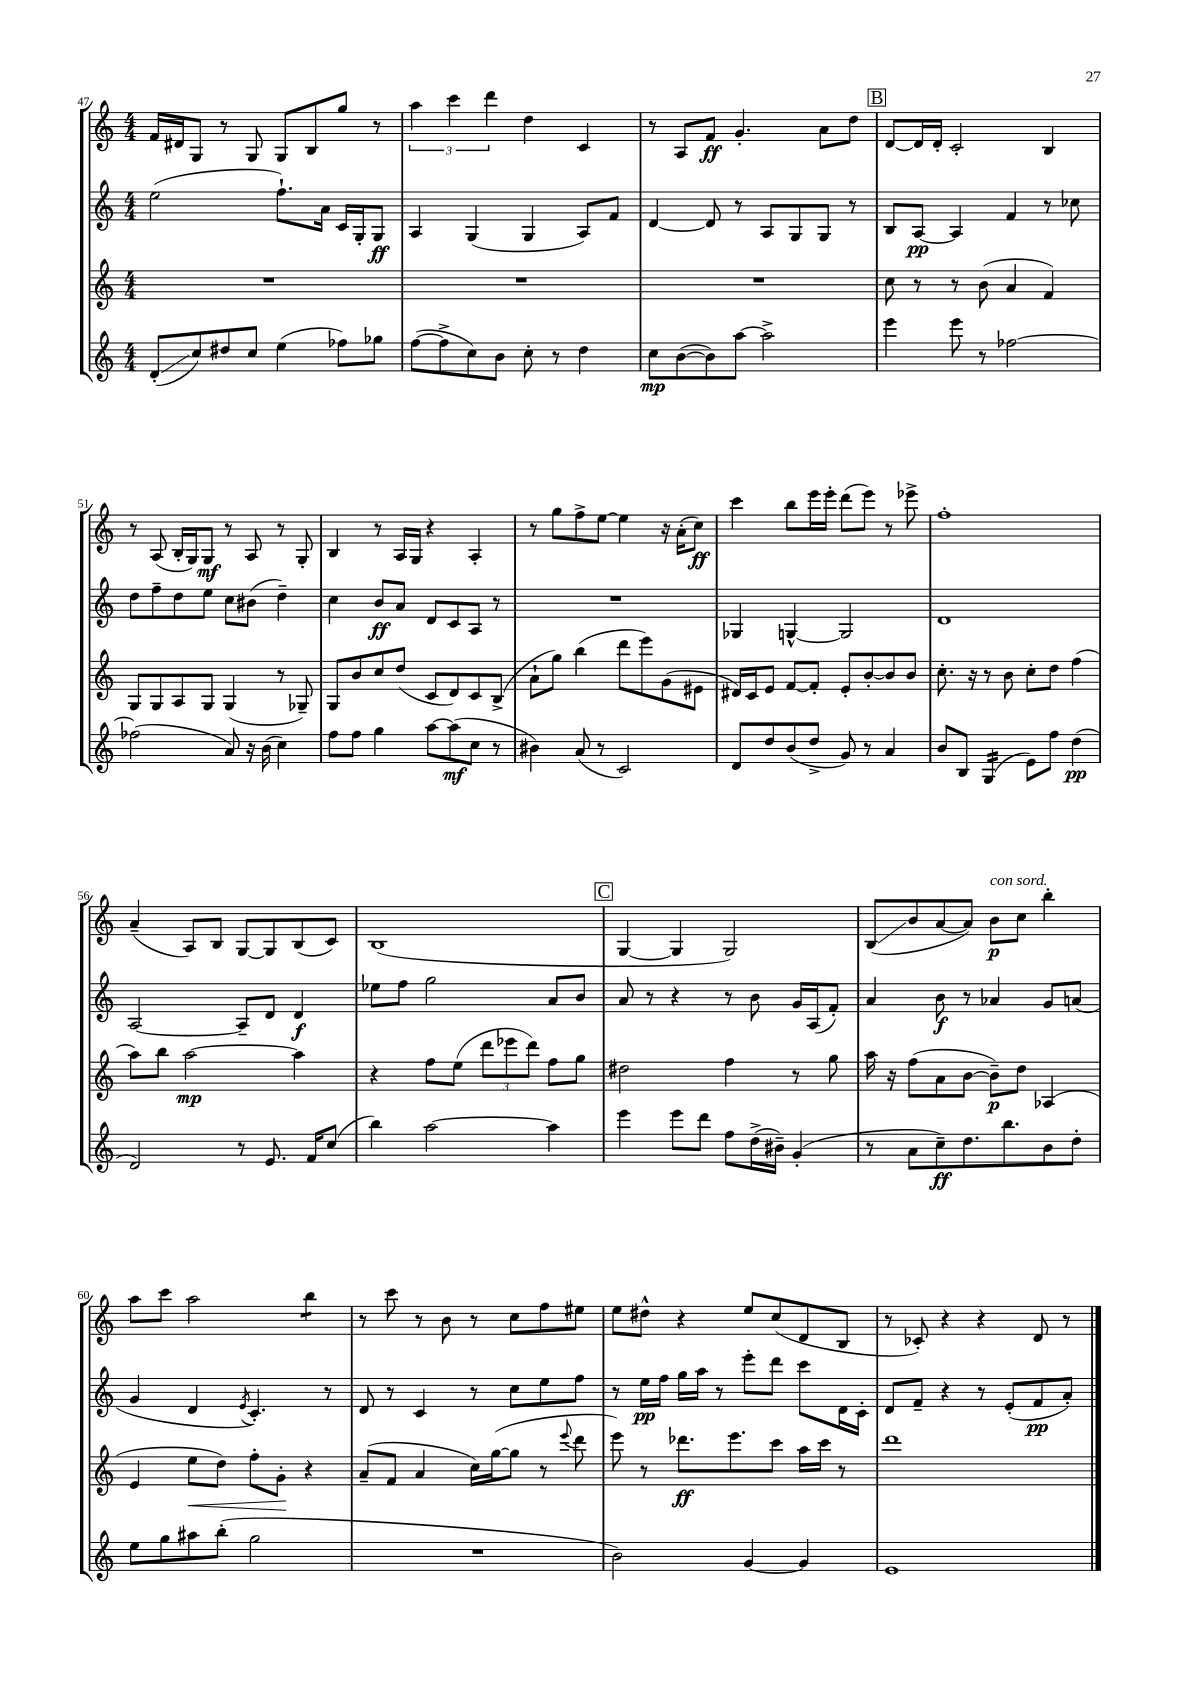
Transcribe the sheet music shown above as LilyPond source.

<<
\new StaffGroup <<
\new Staff = "s0" {
    \clef treble \key c \major \numericTimeSignature \time 4/4
    f'16 dis'16 g8 r8 g8 g8 b8 g''8 r8 |
    \tuplet 3/2 { a''4 c'''4 d'''4 } d''4 c'4 |
    r8 a8 f'8\ff g'4.-. a'8 d''8 |
    \mark \markup { \box "B" } d'8~ d'16 d'16-. c'2-. b4 |
    r8 a8( b16-. g16) g8\mf r8 a8 r8 g8-. |
    b4 r8 a16 g16 r4 a4-. |
    r8 g''8 f''8-> e''8~ e''4 r16 a'16-.( c''8\ff) |
    c'''4 b''8 e'''16 e'''16-. d'''8( e'''8) r8 ees'''8-> |
    f''1-. |
    a'4--( a8) b8 g8~ g8 b8( c'8) |
    b1( |
    \mark \markup { \box "C" } g4~ g4 g2) |
    b8\glissando( b'8 a'8~ a'8) b'8\p^\markup { \italic "con sord." } c''8 b''4-. |
    a''8 c'''8 a''2 b''4:8 |
    r8 c'''8 r8 b'8 r8 c''8 f''8 eis''8 |
    e''8 dis''8-^ r4 e''8 c''8( d'8 b8 |
    r8 ces'8-.) r4 r4 d'8 r8 \bar "|." |
}
\new Staff = "s1" {
    \clef treble \key c \major \numericTimeSignature \time 4/4
    e''2( f''8.-!) a'16 c'16 g16-. g8\ff |
    a4 g4( g4 a8) f'8 |
    d'4~ d'8 r8 a8 g8 g8 r8 |
    \mark \markup { \box "B" } b8 a8~\pp a4 f'4 r8 ces''8 |
    d''8 f''8-- d''8 e''8 c''8 bis'8( d''4--) |
    c''4 b'8\ff a'8 d'8 c'8 a8 r8 |
    R1 |
    ges4 g4~-^ g2 |
    d'1 |
    a2~ a8-- d'8 d'4\f |
    ees''8 f''8 g''2 a'8 b'8 |
    \mark \markup { \box "C" } a'8 r8 r4 r8 b'8 g'16 a16( f'8-.) |
    a'4 b'8\f r8 aes'4 g'8 a'8( |
    g'4 d'4 \acciaccatura { e'8 } c'4.-.) r8 |
    d'8 r8 c'4 r8 c''8 e''8 f''8 |
    r8 e''16\pp f''16 g''16 a''16 r8 e'''8-. d'''8 c'''8 d'16 c'16-. |
    d'8 f'8-- r4 r8 e'8-.( f'8\pp a'8-.) \bar "|." |
}
\new Staff = "s2" {
    \clef treble \key c \major \numericTimeSignature \time 4/4
    R1 |
    R1 |
    R1 |
    \mark \markup { \box "B" } c''8 r8 r8 b'8( a'4 f'4) |
    g8 g8 a8 g8 g4( r8 ges8--) |
    g8 b'8 c''8 d''8( c'8 d'8) c'8 b8->( |
    a'8-! g''8) b''4( d'''8 e'''8) g'8( eis'8 |
    dis'16) c'16 e'8 f'8~ f'8-. e'8-. b'8~-. b'8 b'8 |
    c''8.-. r16 r8 b'8 c''8-. d''8 f''4( |
    a''8) b''8 a''2~\mp a''4 |
    r4 f''8 e''8( \tuplet 3/2 { d'''8 ees'''8 d'''8) } f''8 g''8 |
    \mark \markup { \box "C" } dis''2 f''4 r8 g''8 |
    a''16 r16 f''8( a'8 b'8~ b'8--\p) d''8 aes4( |
    e'4 e''8\< d''8) f''8-. g'8-.\! r4 |
    a'8--( f'8 a'4 c''16) g''16~( g''8 r8 \appoggiatura { e'''8 } d'''8 |
    e'''8) r8 des'''8.\ff e'''8. c'''8 a''16 c'''16 r8 |
    d'''1 \bar "|." |
}
\new Staff = "s3" {
    \clef treble \key c \major \numericTimeSignature \time 4/4
    d'8-.\glissando( c''8) dis''8 c''8 e''4( fes''8) ges''8 |
    f''8~( f''8-> c''8) b'8 c''8-. r8 d''4 |
    c''8\mp b'8~( b'8) a''8~ a''2-> |
    \mark \markup { \box "B" } e'''4 e'''8 r8 fes''2~ |
    fes''2( a'8) r16 b'16( c''4) |
    f''8 f''8 g''4 a''8~ a''8\mf( c''8 r8 |
    bis'4) a'8( r8 c'2) |
    d'8 d''8 b'8( d''8-> g'8) r8 a'4 |
    b'8 b8 g4:16( e'8) f''8 d''4\pp( |
    d'2) r8 e'8. f'16 c''8( |
    b''4) a''2~ a''4 |
    \mark \markup { \box "C" } e'''4 e'''8 d'''8 f''8 d''16->( bis'16--) g'4-.( |
    r8 a'8 c''8--\ff) d''8. b''8. b'8 d''8-. |
    e''8 g''8 ais''8 b''8-.( g''2 |
    R1 |
    b'2) g'4~ g'4 |
    e'1 \bar "|." |
}
>>
>>
\layout { \context { \Score currentBarNumber = #47 } }
